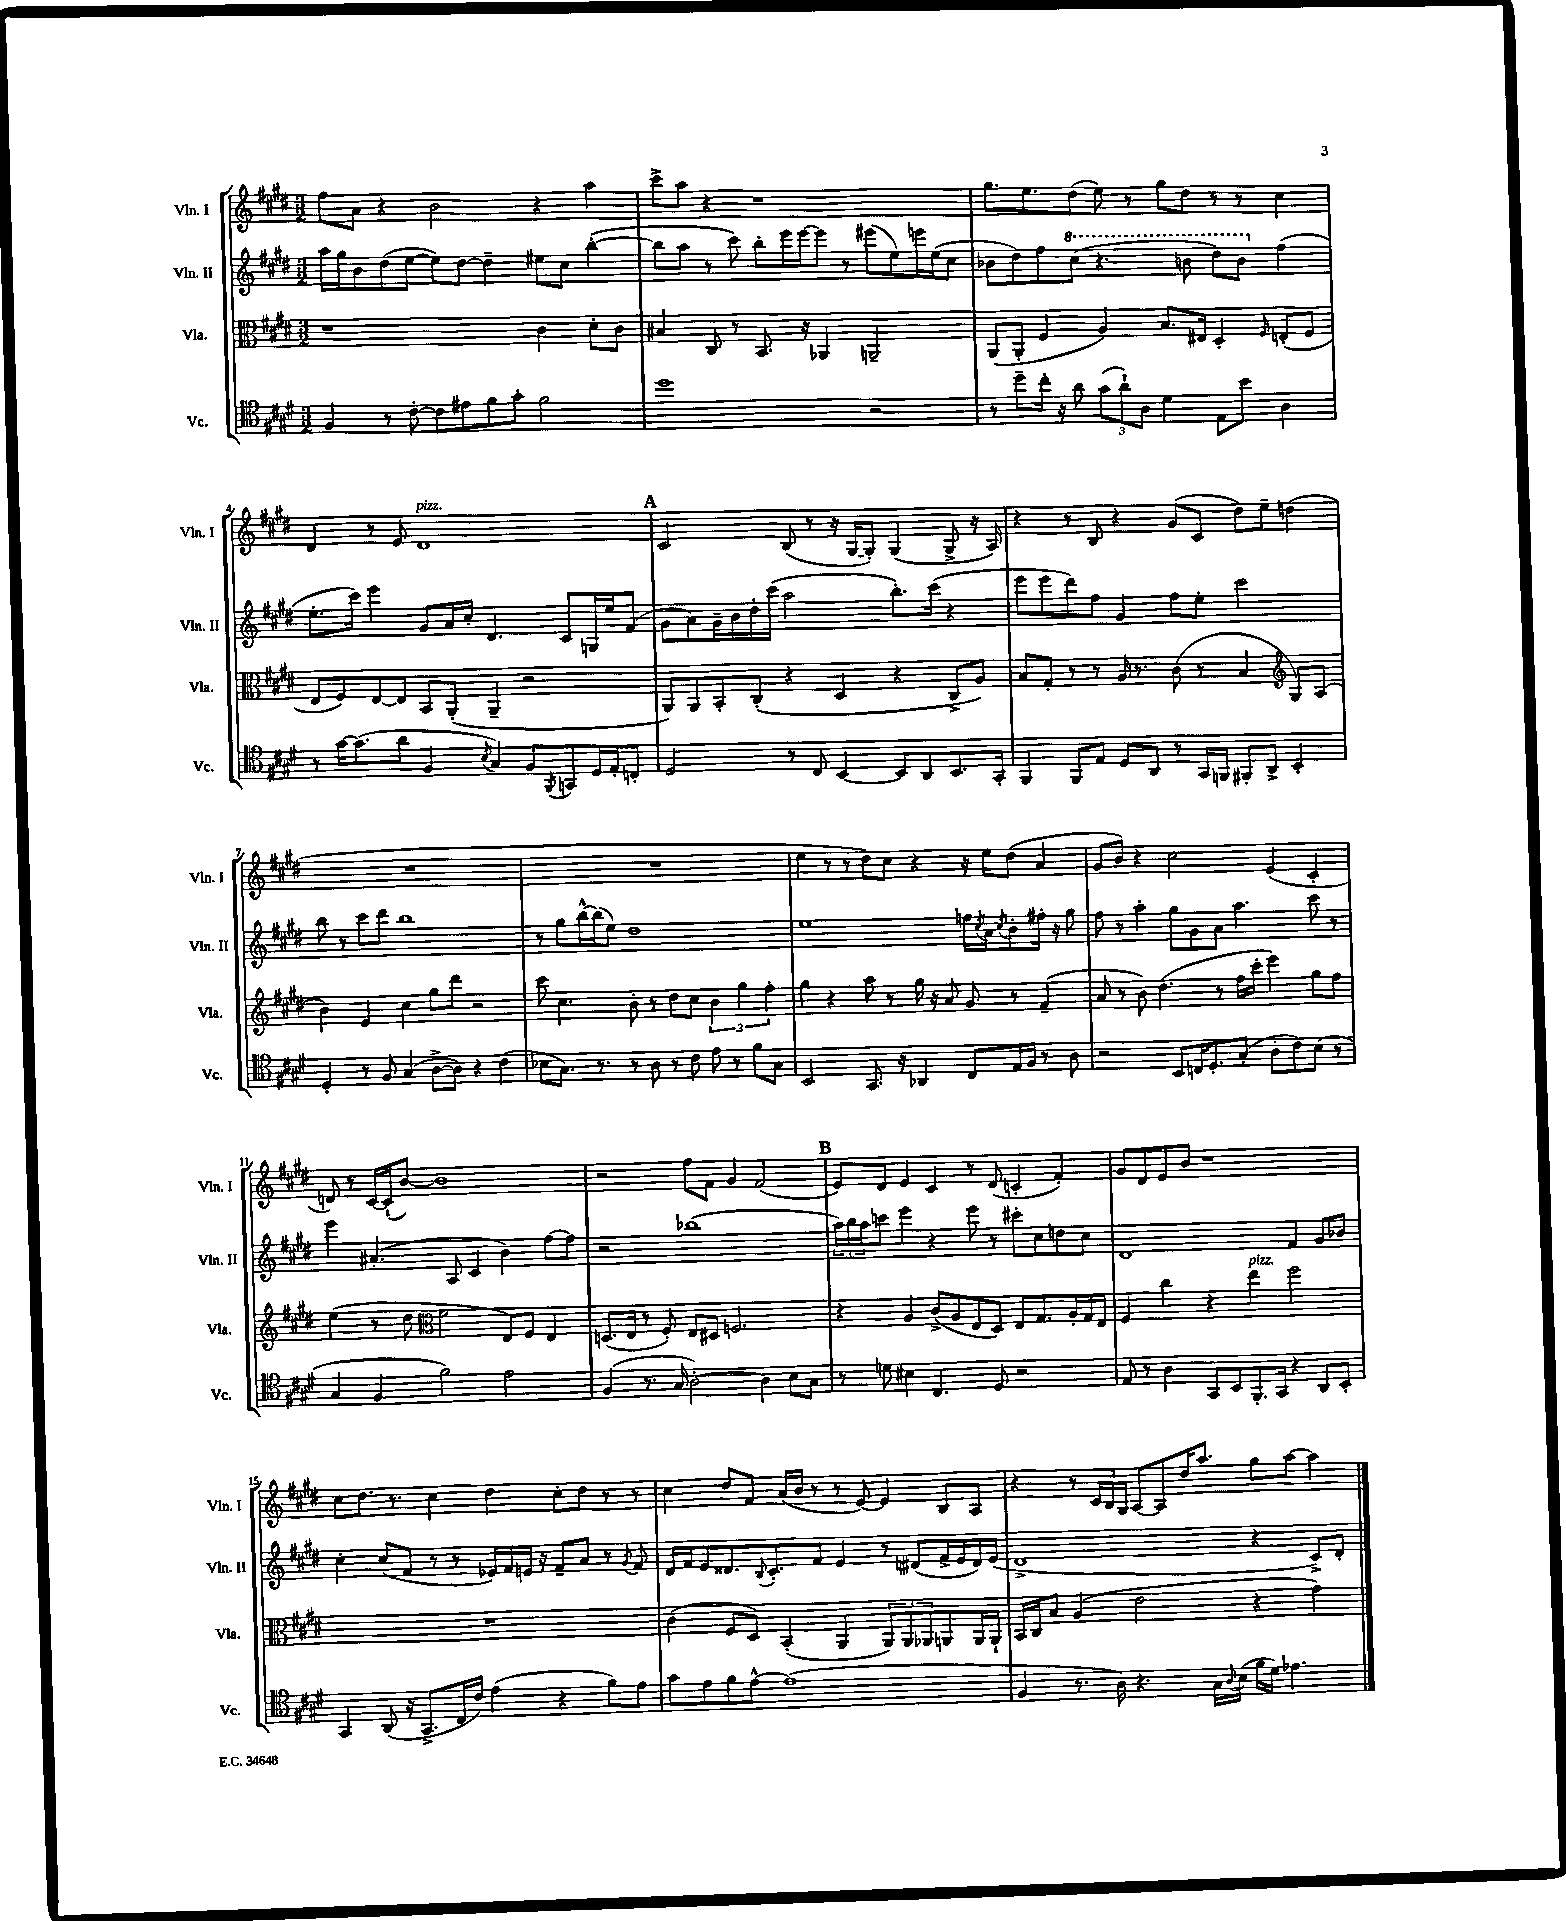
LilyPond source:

<<
\new StaffGroup <<
\new Staff = "s0" \with { instrumentName = "Vln. I" shortInstrumentName = "Vln. I" } {
    \clef treble \key e \major \numericTimeSignature \time 3/2
    fis''8 a'8 r4 b'2 r4 a''4 |
    cis'''8-> a''8 r4 r1 |
    gis''8. e''8. dis''8( e''8) r8 gis''8 dis''8 r8 r8 cis''4 |
    dis'4 r8 e'8 dis'1^\markup { \italic "pizz." } |
    \mark \markup { \bold "A" } cis'2 b8( r8 r16 gis16~ gis8-.) gis4( gis8-> r16 a16) |
    r4 r8 b8 r4 gis'8( cis'8 dis''8) e''8-- d''4( |
    R1. |
    R1. |
    e''4 r8 r8 dis''8) cis''8 r4 r16 e''16 dis''8( a'4 |
    gis'8 b'8) r4 cis''2 e'4( cis'4-. |
    d'8) r8 cis'16~ cis'16-!( b'8~) b'1 |
    r2 fis''8 fis'8 gis'4 fis'2( |
    \mark \markup { \bold "B" } e'8) dis'8 e'4 cis'4 r8 dis'8( c'4-. fis'4-.) |
    gis'8 dis'8 e'8 b'8 r1 |
    cis''8 dis''8. r8. cis''4 dis''4 cis''8-. dis''8 r8 r8 |
    cis''4 dis''8 fis'8 a'16( b'16 r8 r8 e'8~) e'4 b8 a8 |
    r4 r8 \tuplet 3/2 { cis'16 b16 gis16 } a8~ a8 dis''16 a''8. gis''8 a''8~ a''4 \bar "|." |
}
\new Staff = "s1" \with { instrumentName = "Vln. II" shortInstrumentName = "Vln. II" } {
    \clef treble \key e \major \numericTimeSignature \time 3/2
    a''16 gis''16 b'8 dis''8( e''8~ e''8) dis''8~ dis''4-- eis''8 cis''8 b''4~-.( |
    b''8 a''8 r8 cis'''8) b''8-. e'''16 e'''16~ e'''8 r8 eis'''8( e''8) e'''16 e''16( cis''8 |
    bes'8 dis''8) fis''8 \ottava #1 cis'''8( r4. b''!8 dis'''8) b''8 \ottava #0 fis''4( |
    e''8.-. cis'''16) e'''4 gis'8 a'16 cis''16-. dis'4. cis'8 g16 e''16 fis'8( |
    \mark \markup { \bold "A" } gis'8 a'8) gis'16-- b'16 dis''16-. cis'''16( a''2 b''8.-.) cis'''16( r4 |
    e'''8 e'''8 dis'''8) fis''8 gis'4 fis''8 e''8-. cis'''2 |
    b''8 r8 cis'''8 dis'''8 b''1 |
    r8 gis''8 b''16~-^ b''16( e''8) dis''1 |
    e''1 f''16 \acciaccatura { cis''8 } a'16 \acciaccatura { cis''8 } b'8-. fis''16-. r16 gis''8 |
    fis''8 r8 a''4-. gis''8 gis'8 a'8 a''4. cis'''8 r8 |
    e'''4 ais'4.-.( a8 cis'4 b'4) fis''8~ fis''8 |
    r2 bes''1( |
    \mark \markup { \bold "B" } \tuplet 3/2 { a''16) b''16 a''16 } c'''8 e'''4 r4 e'''8 r8 cis'''8-. cis''8 d''8 cis''8 |
    dis'1 fis'4 gis'8 bes'8 |
    cis''4-. cis''8( fis'8 r8 r8 ees'16) fis'16 e'16 r16 fis'8-- a'8 r8 \acciaccatura { gis'8 } fis'8 |
    dis'16 fis'16 e'8 disis'8. \appoggiatura { b8 } cis'8.-. fis'8 e'4 r8 dis'8( fis'16-> e'16 dis'16) e'16( |
    dis'1-> r4 cis'8->) dis'8-. \bar "|." |
}
\new Staff = "s2" \with { instrumentName = "Vla." shortInstrumentName = "Vla." } {
    \clef alto \key e \major \numericTimeSignature \time 3/2
    r1 cis'4 dis'8-. cis'8 |
    bis4 cis8 r8 b,8. r16 aes,4 a,2-- |
    a,8( a,8-. fis4 a4) b8. eis16 dis4-. \grace { fis16 } e8-.( fis8 |
    e8 fis8) e8~ e8 b,8 a,8-.( a,4-- r2 |
    \mark \markup { \bold "A" } a,8) a,8 b,8-. cis8-.( r4 dis4 r4 cis8-> a8) |
    b8 gis8-. r8 r8 a16 r8. cis'8( r8 b4 \clef treble gis8) a8( |
    b'4) e'4 cis''4 gis''8 dis'''8 r2 |
    cis'''8 cis''4. b'8-. r8 dis''8 cis''8 \tuplet 3/2 { b'4 gis''4 fis''4-. } |
    gis''4 r4 a''8 r8 gis''16 r16 a'8 gis'8 r8 fis'4--( |
    a'8 r8 b'8) dis''4.( r8 fis''16 cis'''16-. e'''4) gis''8 fis''8 |
    e''4( r8 dis''8 \clef alto fis'2 e8) fis8 e4 |
    d8.( e16 r8 fis8-.) e8 dis8 f2. |
    \mark \markup { \bold "B" } r4 a4 cis'8->( a8 e8 dis8) e8 gis8. a16-. gis16 e16 |
    fis4 cis''4 r4 e''4^\markup { \italic "pizz." } fis''2 |
    R1. |
    cis'4( fis8 dis8) b,4-.( a,4 \tuplet 3/2 { a,8) a,8 aes,8 } a,8 a,16 a,16-! |
    b,16 cis16 b8 a4( e'2 r4 gis'4) \bar "|." |
}
\new Staff = "s3" \with { instrumentName = "Vc." shortInstrumentName = "Vc." } {
    \clef tenor \key e \major \numericTimeSignature \time 3/2
    fis4 r8 cis'8~-. cis'8 eis'8 fis'8 gis'8-. fis'2 |
    dis''1 r2 |
    r8 dis''8-- cis''16-. r16 a'8 \tuplet 3/2 { gis'8( a'8-!) a8 } dis'4 e8 b'8 a4 |
    r8 gis'16~ gis'8.( a'8 fis4 \acciaccatura { b8 } gis4) fis8 \acciaccatura { fis,8 } g,8 dis16 e16-. c8-. |
    \mark \markup { \bold "A" } dis2 r8 cis8 b,4~ b,8 a,8 b,8. gis,16-. |
    fis,4 fis,8 e8 dis8 a,8 r8 gis,16 f,16 fis,8-. a,8-> b,4-. |
    dis4-. r8 fis8 gis4( a8~-> a8) r4 cis'4( |
    bes8 gis8.) r8. r8 a8 r8 cis'8 e'8 r8 fis'8 gis8 |
    b,2 gis,8. r16 aes,4 cis8 e16 fis16 r8 a8 |
    r2 b,8 c16 dis8.-. gis8-.( a8-. cis'8) b8( r8 |
    gis4 fis4 fis'2) e'2 |
    fis4( r8. gis16 a2~-.) a4 b8 gis8 |
    \mark \markup { \bold "B" } r8 d'8 bis4 cis4. dis8 r2 |
    e8 r8 a4 gis,8 b,8 fis,8.-. gis,16 r4 a,8 b,8-. |
    gis,4 a,8( r16 gis,8.-> cis16 cis'16) e'4( r4 fis'8) e'8 |
    gis'8 e'8 fis'8 e'8~-^ e'1( |
    fis4 r8. a16) r4. gis16 \appoggiatura { a8 } b16( fis'16 dis'16) ees'4. \bar "|." |
}
>>
>>
